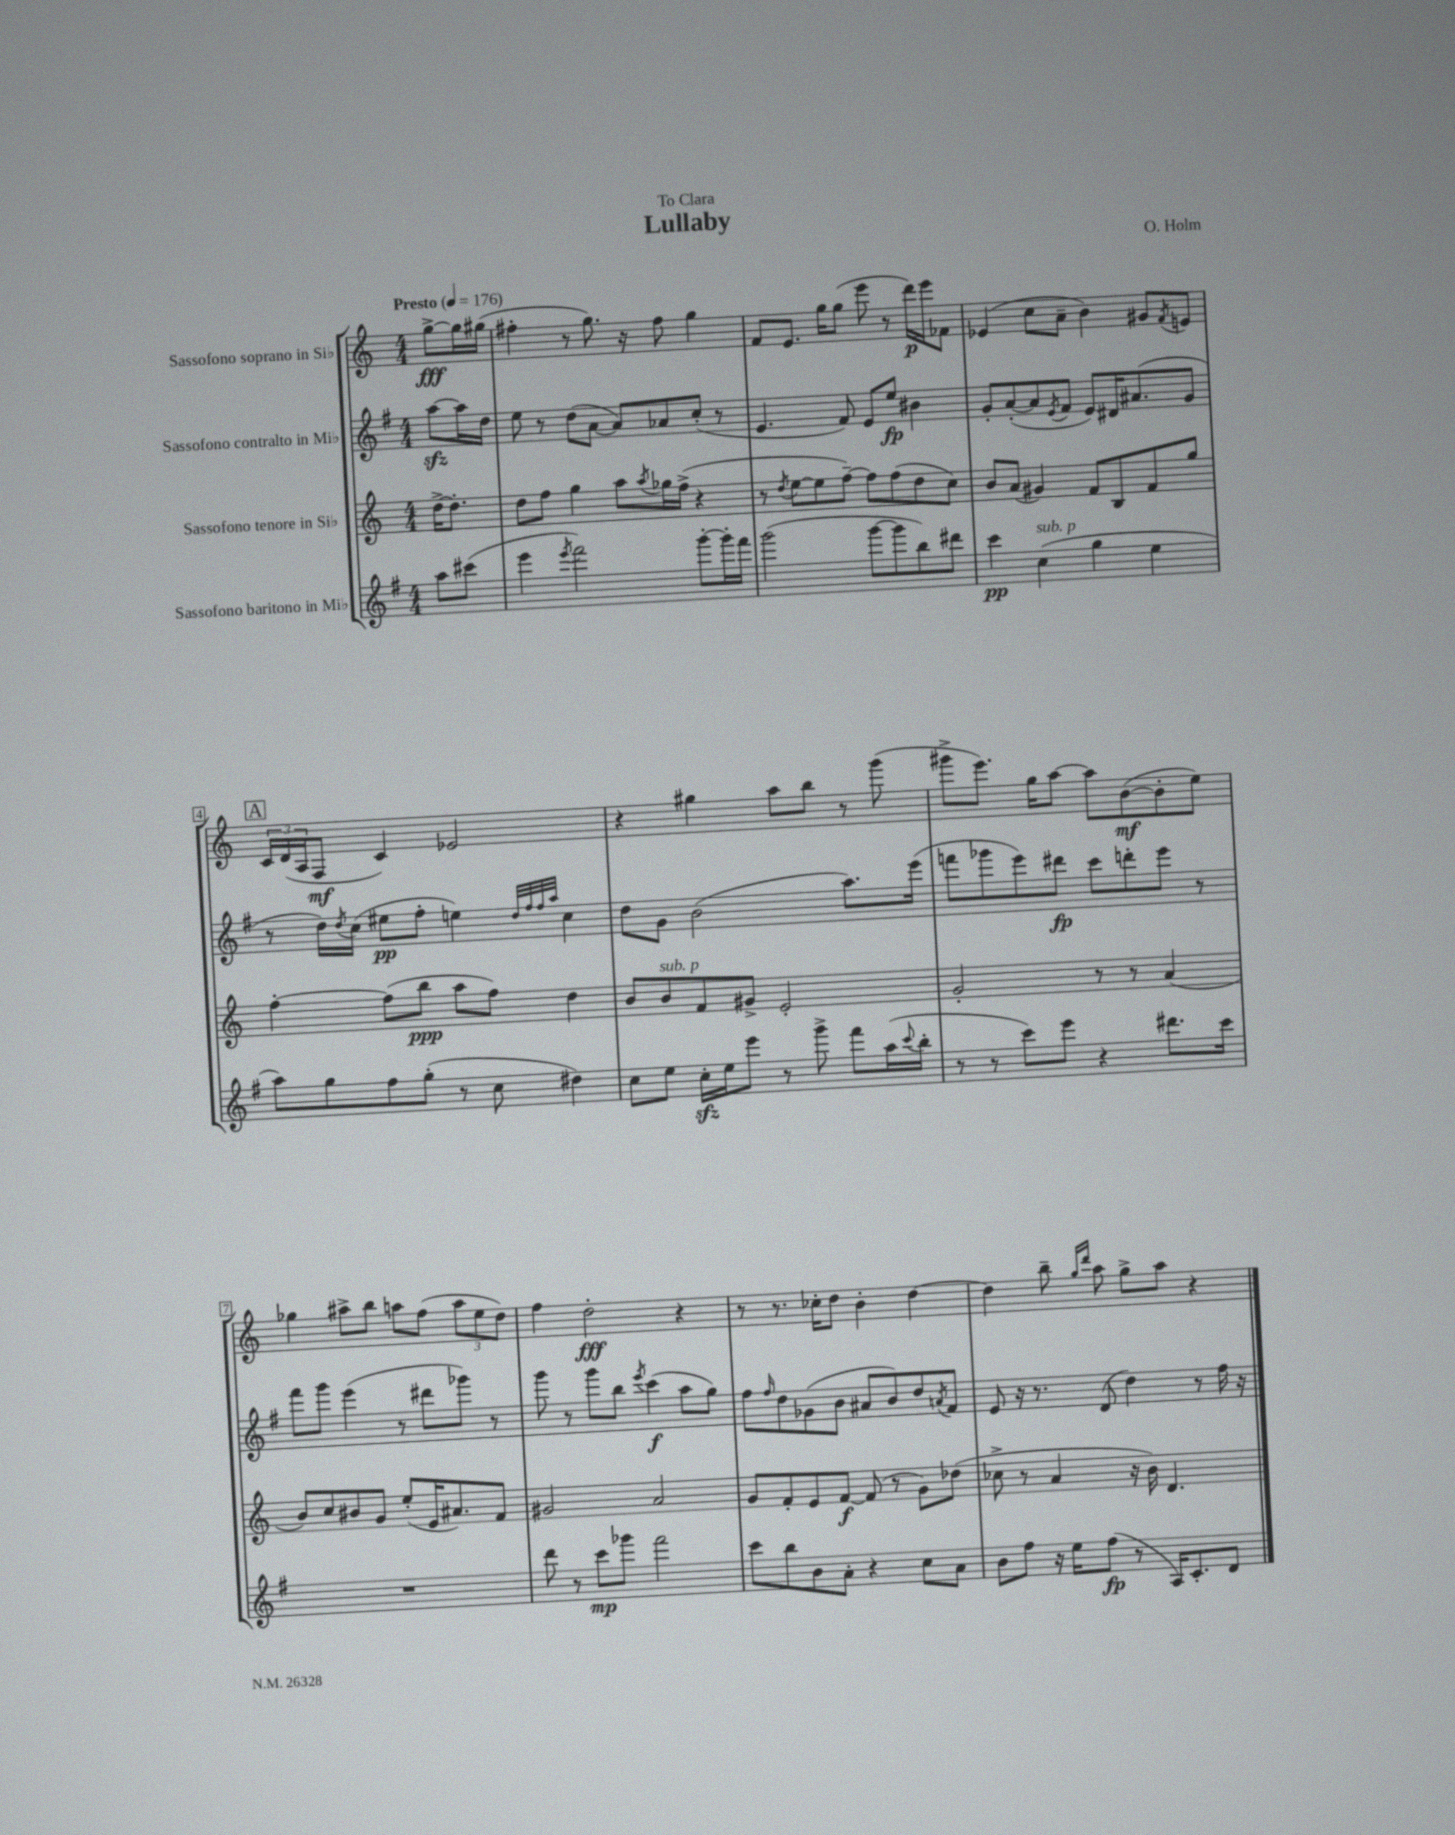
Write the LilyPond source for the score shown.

\header { title = "Lullaby" composer = "O. Holm" dedication = "To Clara" }
<<
\new StaffGroup <<
\new Staff = "s0" \with { instrumentName = "Sassofono soprano in Sib" } {
    \clef treble \key c \major \numericTimeSignature \time 4/4 \partial 4 \tempo "Presto" 4 = 176
    g''8~->\fff g''16 gis''16( |
    fis''4-. r8 g''8.) r16 fis''8 g''4 |
    f'8 e'8. g''16 g''8( e'''8 r8 d'''16\p) e'''16 fes'8 |
    ees'4( c''8 a'8-- b'4) gis'8 \acciaccatura { f'8 } e'8 |
    \mark \markup { \box "A" } \tuplet 3/2 { c'16 d'16( a16 } f8\mf c'4) ees'2 |
    r4 gis''4 a''8 b''8 r8 g'''8( |
    gis'''8-> e'''8.) g''16 a''8~ a''8 b'8~\mf( b'8-. e''8) |
    ges''4 ais''8-> b''8 a''8 f''8( \tuplet 3/2 { a''8 e''8 d''8) } |
    f''4 d''2-.\fff r4 |
    r8 r8. ces''16-. d''8 b'4-. d''4~ |
    d''4 b''8-- \grace { g''16 d'''16 } a''8 g''8-> a''8 r4 \bar "|." |
}
\new Staff = "s1" \with { instrumentName = "Sassofono contralto in Mib" } {
    \clef treble \key g \major \numericTimeSignature \time 4/4 \partial 4
    a''8~\sfz a''16 d''16 |
    e''8 r8 d''8( a'8~ a'8) aes'8 c''8-.( r8 |
    e'4. fis'8) e'8 e''8\fp bis'4 |
    g'8-. a'8~-.( a'8 \acciaccatura { e'8 } fis'8 e'8) dis'16 ais'8.( g'8 |
    \mark \markup { \box "A" } r8 d''16) \acciaccatura { d''8 } c''16( eis''8\pp fis''8-. e''4) \grace { d''32 fis''32 fis''32 a''32 } c''4 |
    d''8 g'8 b'2( a''8.) e'''16( |
    f'''8 ges'''8 e'''8) dis'''8\fp c'''8 d'''8-. e'''8 r8 |
    fis'''8 g'''8 e'''4( r8 dis'''8 ges'''8) r8 |
    g'''8 r8 g'''8 b''8 \acciaccatura { e'''8 } c'''4\f( a''8 g''8) |
    fis''8 \grace { fis''16 } d''8 ges'8( b'8 ais'8 b'8) d''8 \acciaccatura { a'8 } fis'8 |
    e'8 r16 r8. d'8( d''4) r8 fis''16 r16 \bar "|." |
}
\new Staff = "s2" \with { instrumentName = "Sassofono tenore in Sib" } {
    \clef treble \key c \major \numericTimeSignature \time 4/4 \partial 4
    d''16~-> d''8.-. |
    d''8 f''8 g''4 a''8 \acciaccatura { a''8 } ges''16 f''16->( r4 |
    r8 \acciaccatura { d''8 } e''8~ e''8 f''8~--) f''8 f''8( d''8 c''8) |
    b'8 a'8( gis'4) f'8 b8 f'8 g''8 |
    \mark \markup { \box "A" } f''4~-. f''8( b''8\ppp a''8 f''8) d''4 |
    b'8 b'8^\markup { \italic "sub. p" } f'8 gis'8-> e'2-. |
    g'2-. r8 r8 a'4( |
    b'8) c''8 bis'8 g'8 e''8-.( e'16 ais'8.) f'8 |
    gis'2 a'2 |
    g'8 f'8-. e'8 f'8~\f f'8( r8 g'8) des''8( |
    ces''8-> r8 a'4 r16 b'16) d'4. \bar "|." |
}
\new Staff = "s3" \with { instrumentName = "Sassofono baritono in Mib" } {
    \clef treble \key g \major \numericTimeSignature \time 4/4 \partial 4
    a''8 cis'''8( |
    e'''4 \acciaccatura { e'''8 } fis'''2) g'''8~-. g'''16-. fis'''16 |
    g'''2( g'''8~ g'''8 b''8) dis'''8 |
    c'''4\pp c''4^\markup { \italic "sub. p" }( g''4 e''4 |
    \mark \markup { \box "A" } a''8) g''8 fis''8 g''8-.( r8 c''8 dis''4) |
    c''8 e''8 c''16-.\sfz e''16 e'''8 r8 g'''8-> fis'''8 a''16( \appoggiatura { c'''8 } b''16-. |
    r8 r8 c'''8) e'''8 r4 dis'''8. c'''16 |
    R1 |
    d'''8 r8 c'''8\mp ges'''8 fis'''2 |
    c'''8 b''8 b'8 a'8-. r4 c''8 a'8 |
    b'8 fis''8 r16 e''16 fis''8\fp( r8 a16) c'8.-. d'8 \bar "|." |
}
>>
>>
\layout { \context { \Score \override BarNumber.stencil = #(make-stencil-boxer 0.1 0.3 ly:text-interface::print) } }
